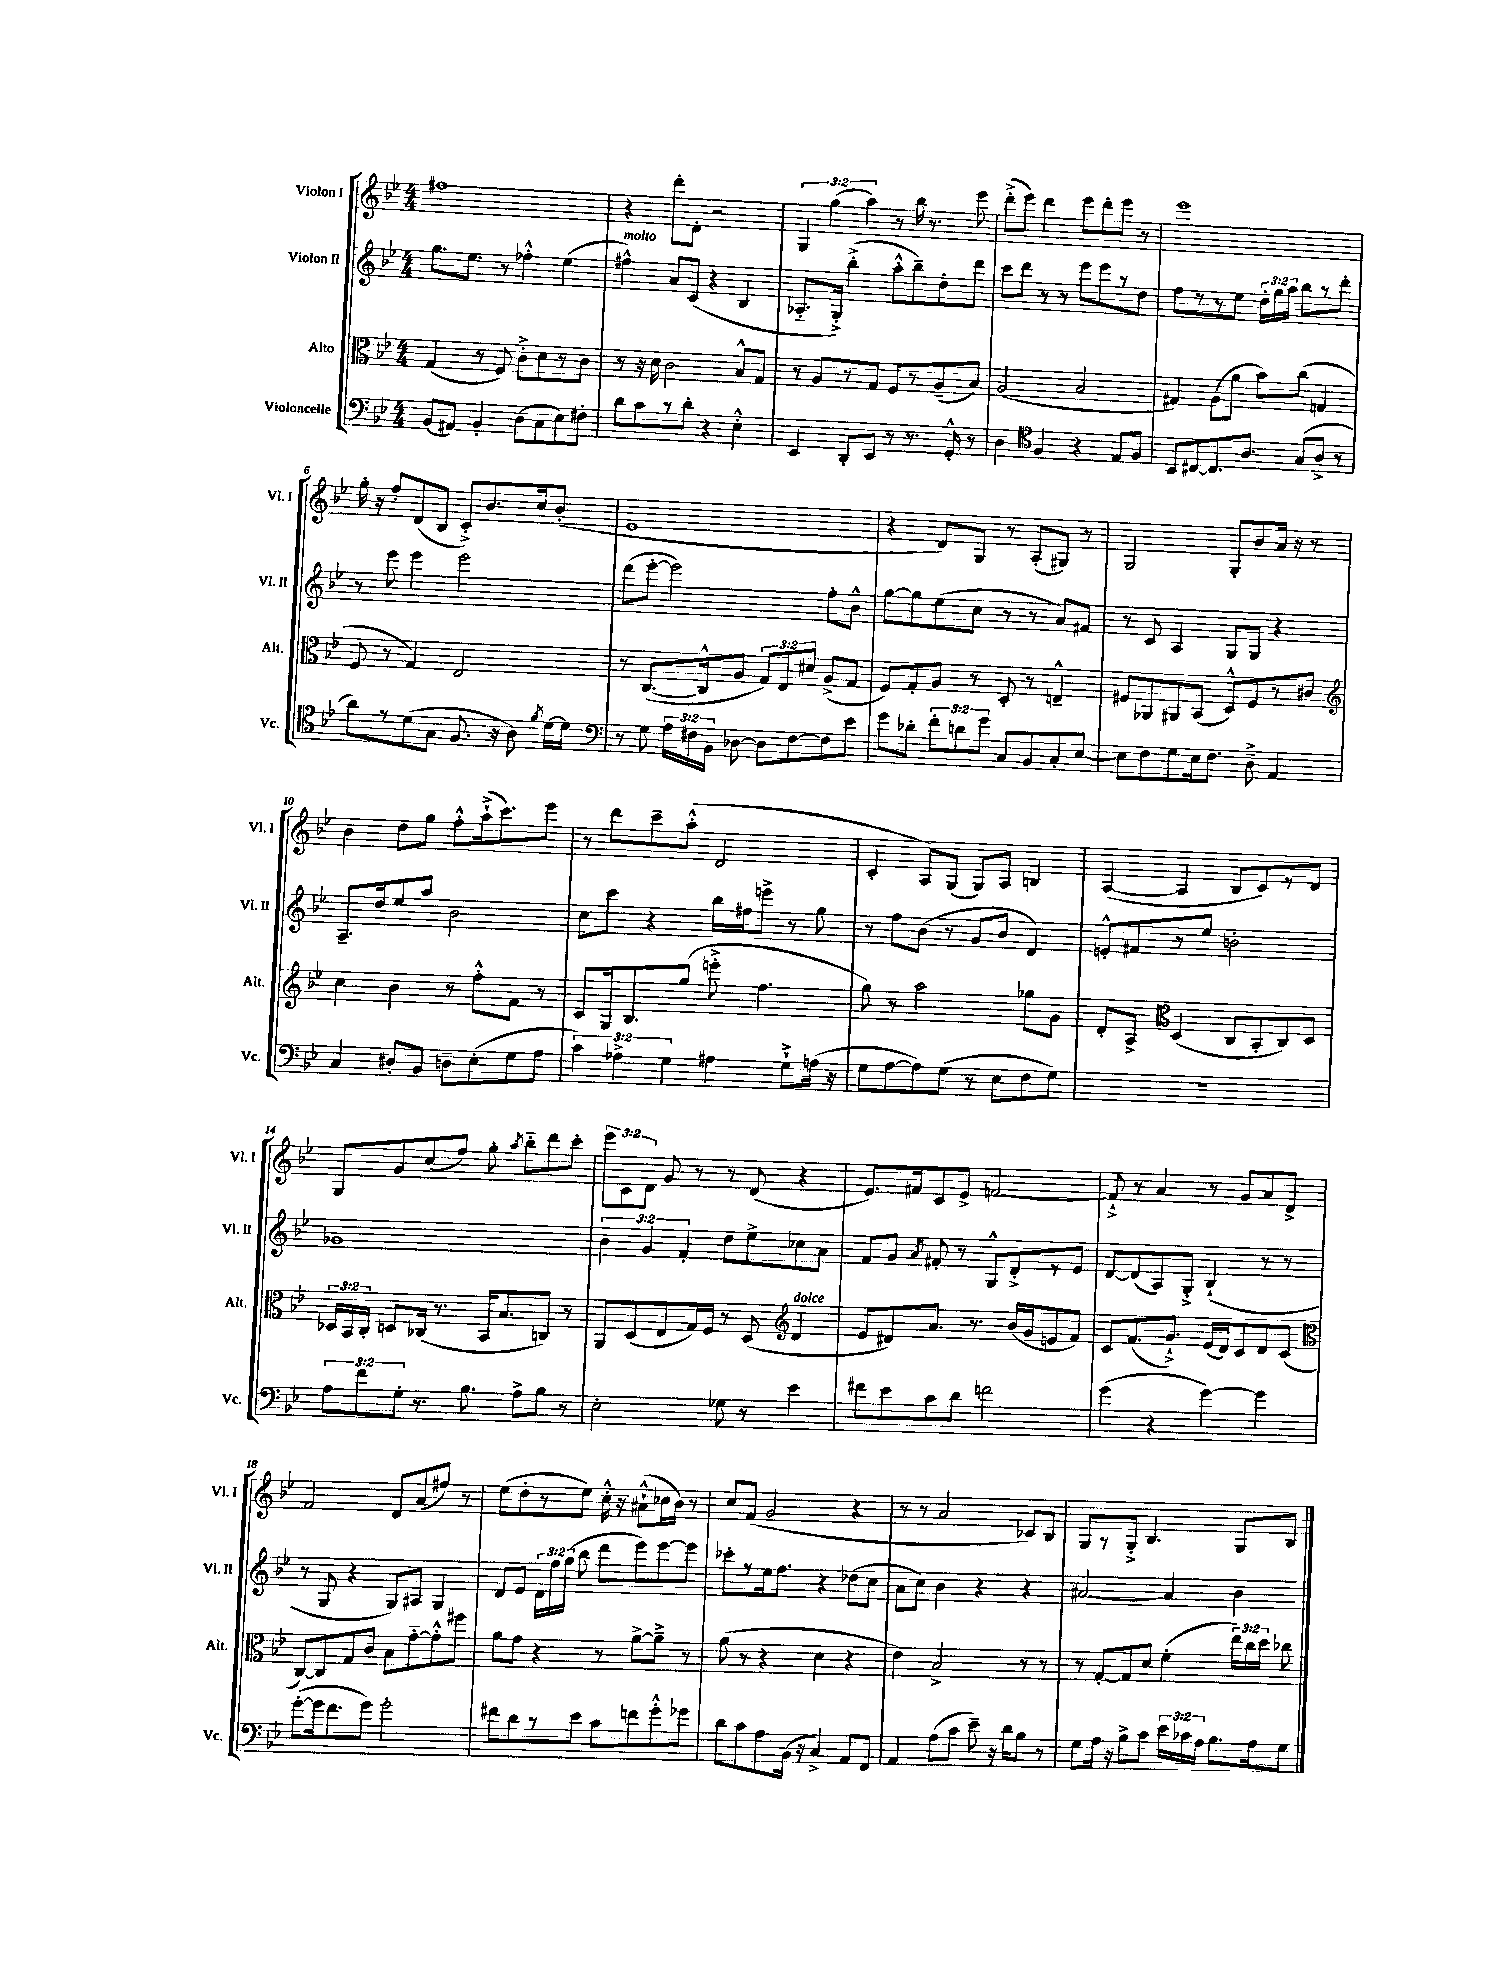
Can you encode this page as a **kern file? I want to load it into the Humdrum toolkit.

**kern	**kern	**kern	**kern
*part4	*part3	*part2	*part1
*staff4	*staff3	*staff2	*staff1
*I"Violoncelle	*I"Alto	*I"Violon II	*I"Violon I
*I'Vc.	*I'Alt.	*I'Vl. II	*I'Vl. I
*clefF4	*clefC3	*clefG2	*clefG2
*k[b-e-]	*k[b-e-]	*k[b-e-]	*k[b-e-]
*M4/4	*M4/4	*M4/4	*M4/4
=1	=1	=1	=1
(8BB-/L	(4G/	8.gg\L	1ff#X
8AA#X/J)	.	.	.
.	.	8.ee-\J	.
4BB-'/	8r	.	.
.	8F/)	8r	.
(8D\L	8c'^\L	4ff-X'^^\	.
8C\	8d\	.	.
8E-\)	8r	(4ee-\	.
8F#X'\J	8c\J	.	.
=2	=2	=2	=2
!	!	!LO:TX:a:i:t=molto	!
8d\L	8r	4ff#X^^\)	4r
8c\	16r	.	.
.	16d\	.	.
8r	2c\	8a/L	8ddd'\L
8d'\J	.	(8c/J	8d'\J
4r	.	4r	2r
4E-'^^\	8B-^^/L	4B-/	.
.	8G/J	.	.
=3	=3	=3	=3
4EE-/	8r	8.A-X/L	6G/
.	8A/L	.	.
.	.	.	(6gg\
.	.	16G'^/Jk)	.
8DD'/L	8r	(4bb-'^\	.
.	.	.	6aa\)
8EE-/J	8G/J	.	.
8r	8F/L	8aa'^^\L	8r
8.r	8r	8bb-~\)	16bb-\
.	.	.	8.r
.	(8A~/	8dd'\	.
16GG'^^/	.	.	.
8r	8B-/J)	8ddd\J	8eee-\
=4	=4	=4	=4
4D\	(2A/	8ccc\L	(8ddd'^\L
.	.	8ddd\J	8eee-\J)
*clefC4	*	*	*
4F/	.	8r	4ddd\
.	.	8r	.
4r	2B-/	8eee-\L	8eee-\L
.	.	8eee-\	8ddd'\
8E-/L	.	8r	8eee-\J
8F/J	.	8dd\J	8r
=5	=5	=5	=5
8BB-/L	4G#X/)	8ff\L	1eee-
[8C#X/	.	8r	.
8.C#/]	(8A\L	8r	.
.	8a\J	8ee-\J	.
8.A/J	.	.	.
.	8b-\L)	24dd'\LL	.
.	.	24gg\	.
.	.	24aa\JJ	.
(8G/L	(8cc\J	8bb-\L	.
8A^/J	4Gn/	8r	.
8r	.	8ddd'\J	.
!!LO:LB:g=z
=6	=6	=6	=6
8a\L)	8F/	8r	16gg'\
.	.	.	16r
8r	8r	8eee-\	8ff'/L
(8d\	4G/)	4eee-\	(8d/
8G\J	.	.	8B-/J
8.F/	2E-/	2eee-\	8c'^/L)
.	.	.	8.b-/
16r	.	.	.
8A\)	.	.	.
.	.	.	16cc/k
8qf/	.	.	.
[16d\LL	.	.	(8b-'/J
16d\JJ]	.	.	.
=7	=7	=7	=7
*clefF4	*	*	*
8r	8r	(8ddd\L	1e-
8G\	([8.C/L	[8eee-'\J	.
24A\LL	.	2eee-\])	.
24F#X\	.	.	.
.	16C^^/k]	.	.
24BB-\JJ	.	.	.
[8D-X\	8A/J	.	.
8D-\L]	12G/L)	.	.
.	12E-/	.	.
[8F#\	.	.	.
.	12d#X/J	.	.
8F#\]	(8A^/L	8ff'\L	.
8e-\J	8G/J	8b-^^\J	.
=8	=8	=8	=8
8g\L	8F/L)	[8gg\L	4r
8d-X'\J	8G'/	8gg\]	.
12f'\L	8A/J	(8ee-\	8d/L)
12dn\	.	.	.
.	8r	8cc\J	8G/J
12g\J	.	.	.
8C/L	8D'/	8r	8r
8BB-/	8r	8r	(8A'/L
8C'/	4En~^^/	8a/L)	8G#X/J)
[8E-/J	.	8f#X/J	8r
=9	=9	=9	=9
8E-\L]	8F#X/L	8r	2G/
8F\	8AA-X/	8c/	.
8G\	8AA#X/	4A/	.
16E-\k	(8BB-/J	.	.
8.F\J	.	.	.
.	8D^^/L)	8G/L	8G'/L
8D~^\	8F#/	8G/J	8b-/
4AA/	8r	4r	16a/Jk
.	.	.	16r
.	8c#X/J	.	8r
!!LO:LB:g=z
=10	=10	=10	=10
*	*clefG2	*	*
4C/	4cc\	8.A~/L	4b-\
.	.	16dd/k	.
8D#X'/L	4b-\	8ee-/	8dd\L
8BB-/J	.	8aa/J	8gg\J
8Dn~\L	8r	2b-\	8ff'^^\L
(8E-'\	8ff'^^\L	.	(16aa`^\k
.	.	.	8.ccc\)
8G\	8f\J	.	.
8A\J	8r	.	8eee-\J
=11	=11	=11	=11
6c\)	8c/L	8cc\L	8r
.	16G/k	8ccc\J	8ddd\L
6A-X^\	.	.	.
.	8.B-/	.	.
.	.	4r	8ccc~\
6G\	.	.	.
.	(8gg/J	.	(8aa'^^\J
4A#X\	8eeen'^\	16bb-\LL	2d/
.	.	16ff#X\J	.
.	4.ff\	8eeen^\J	.
8G`^\L	.	8r	.
(16An\Jk	.	8gg\	.
16r	.	.	.
=12	=12	=12	=12
8G\L	8gg\)	8r	4c'/
[8A\	8r	8ff\L	.
8A\])	2aa\	(8b-\J	8A/L)
(8G\J	.	8r	(8G/J
8r	.	8g/L	8G/L)
8E-\L	.	8b-/J	8A/J
8F\	8gg-X\L	4d/)	4Bn/
8G\J)	8g\J	.	.
=13	=13	=13	=13
1r	8d'/L	8en'^^/L	([4A/
.	8A^/J	8f#X/	.
*	*clefC3	*	*
.	(4D/	8r	4A/]
.	.	8ee-/J	.
.	8C/L	2bn'\	8B-/L
.	8BB-'/	.	8c/)
.	8C/)	.	8r
.	8D/J	.	8d/J
!!LO:LB:g=z
=14	=14	=14	=14
12A\L	24D-X/LL	1g-X	8G/L
.	24BB-/	.	.
12f\	24C'/JJ	.	.
.	8Dn/L	.	8g/
12G'\J	.	.	.
8.r	(16C-X/Jk	.	(8cc/
.	8.r	.	.
.	.	.	8ff/J)
8.B-\	.	.	.
.	16BB-/KL	.	8gg'\
.	8.B-/	.	.
.	.	.	8qaa/
8A^\L	.	.	8bb-\L
8B-\J	8Cn/J)	.	8ddd\
8r	8r	.	8ccc'\J
=15	=15	=15	=15
2E-'\	8AA/L	6b-\	12eee-\L
.	.	.	12c\
.	(8D/	.	.
.	.	6g/	12d\J
.	8E-/	.	8g/
.	.	6f'/	.
.	16G/L)	.	8r
.	16F/JJ	.	.
8G-X\	8r	8dd\L	8r
8r	(8D/	8ee-^\	(8d/
*	*clefG2	*	*
!	!LO:TX:a:i:t=dolce	!	!
4e-\	4d/	8cc-X\	4r
.	.	8a\J	.
=16	=16	=16	=16
8f#X\L	8e-/L	8f/L	8.e-/L)
8e-\	8d#X/)	8g/J	.
.	.	.	16f#X/k
.	.	8qa/	.
8c\	8.a/J	8f#X'/	8c/
8d\J	.	8r	8e-^/J
.	8.r	.	.
2fn\	.	8G^^/L	[2fn/
.	(16b-/LL	8d'^/	.
.	16g/J	.	.
.	8en/	8r	.
.	8f/J)	8e-/J	.
=17	=17	=17	=17
(4g\	8c/L	[8d/L	8f`^/]
.	(8.f/	(8d/]	8r
4r	.	8A/)	4a/
.	8.g`^/J)	.	.
.	.	8G'^/J	.
[4g\)	(16e-/LL	(4B-`/	8r
.	16d/J)	.	.
.	8c/	.	8g/L
4g\]	8d/	8r	8a/
.	(8c/J	8r	8d^/J
!!LO:LB:g=z
=18	=18	=18	=18
*	*clefC3	*	*
([8g'\L	[8C/L)	8r	2f/
16g\k]	8C/]	8G/	.
8.f\	.	.	.
.	8G/	4r	.
8g\J)	8c/J	.	.
2g'\	8B-\L	8G/L)	8d/L
.	[8g\	8A#X/J	(8a/
.	8g'^^\]	4G/	8ff#X/J)
.	8ff#X\J	.	8r
=19	=19	=19	=19
8f#X\L	8a\L	8d/L	(8ee-\L
8d\	8g\J	8e-/J	8dd'\
8r	4r	24d\LL	8r
.	.	24ff\	.
.	.	(24gg\JJ	.
8e-\J	.	8bb-\	8ee-\J)
8c\L	8r	8ddd\L	16cc'^^\
.	.	.	16r
8fn\	[8a^\L	8eee-\)	(8a#X`^^\L
8g'^^\	8a~^\J]	[8eee-\	16cc-X\L
.	.	.	16b-\JJ)
8g-X\J	8r	8eee-\J]	8r
=20	=20	=20	=20
8d\L	(8a\	8ccc-X'\L	8cc/L
8c\	8r	8r	(8f/J
8A\	4r	16ee-\k	2g/
.	.	8.ff\J	.
(16BB-\Jk	.	.	.
16r	.	.	.
4C^/)	4d\	4r	.
8AA/L	4r	(8dd-X\L	4r
8FF/J	.	8cc\J	.
=21	=21	=21	=21
4AA/	4e-\)	8a\L	8r
.	.	8cc\J)	8r
(8A\L	2B-^/	4b-\	2a/
8c\J	.	.	.
8e-~\)	.	4r	.
16r	.	.	.
16d\KL	.	.	.
8B-\J	8r	4r	8c-X/L)
8r	8r	.	8B-/J
=22	=22	=22	=22
8G\L	8r	[2a#X/	8G/L
16A\Jk	[8G'/L	.	8r
16r	.	.	.
8B-^\L	8G/]	.	8G'^/J
8c\J	8d/J	.	4.B-/
24e-\LL	(4f'\	4a#/]	.
24c-X\	.	.	.
24A\JJ	.	.	.
8.B-\L	.	.	.
.	24ee-\LL)	4b-\	8G/L
.	24cc\	.	.
16A\k	.	.	.
.	24dd\JJ	.	.
8G\J	8cc-X\	.	8B-/J
==	==	==	==
*-	*-	*-	*-
